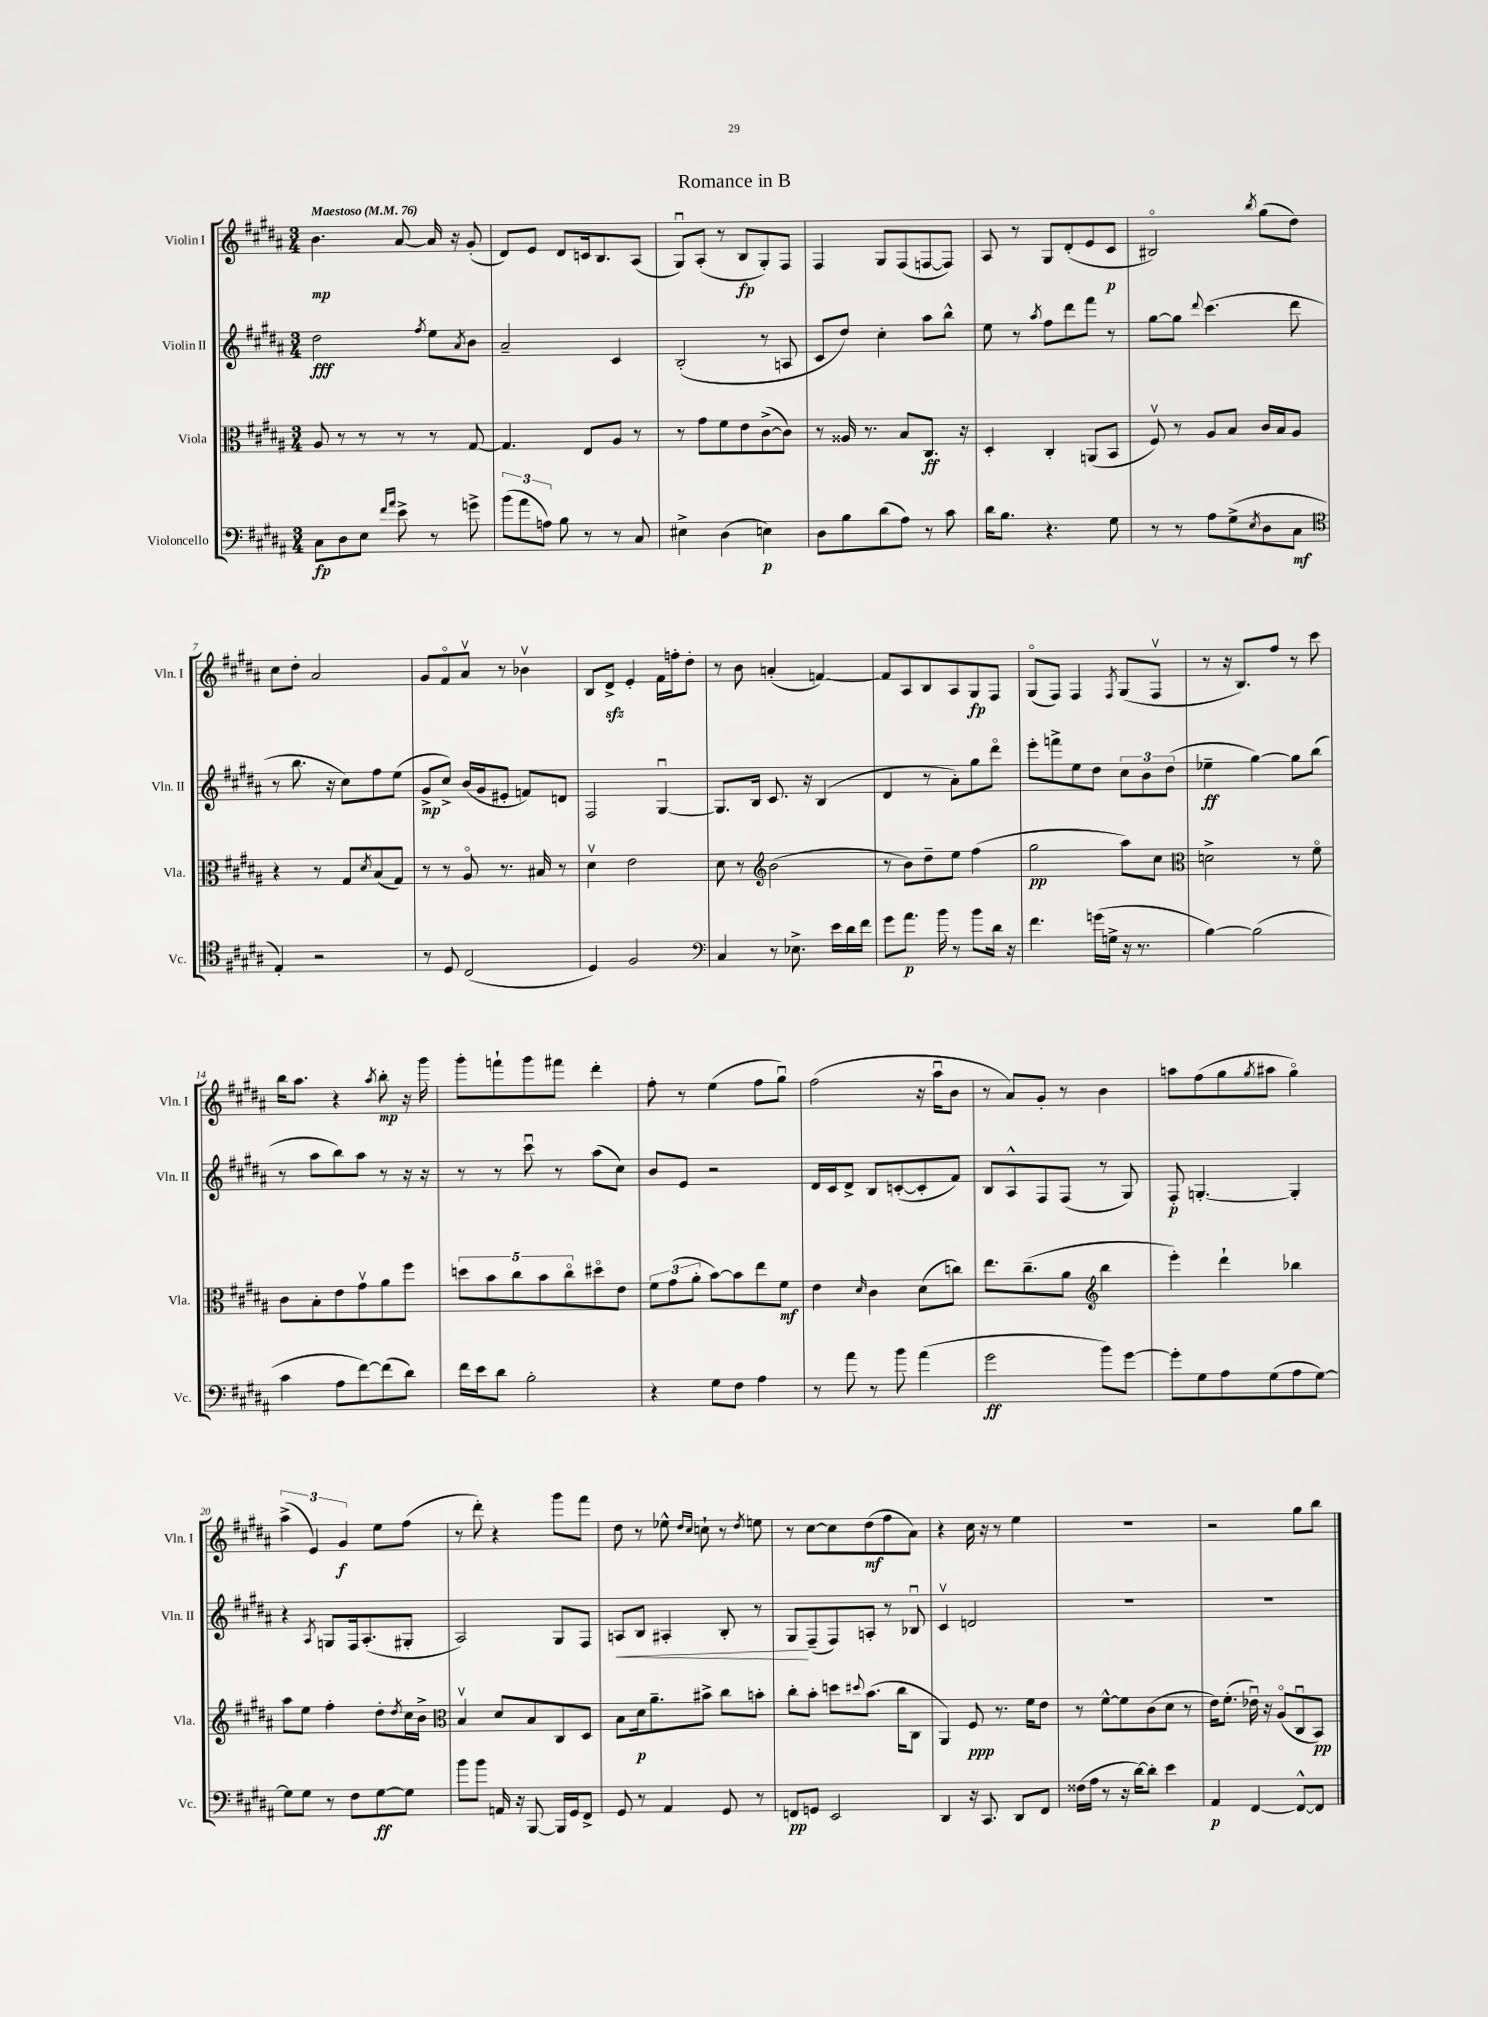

**kern	**kern	**kern	**kern
*staff4	*staff3	*staff2	*staff1
*clefF4	*clefC3	*clefG2	*clefG2
*k[f#c#g#d#a#]	*k[f#c#g#d#a#]	*k[f#c#g#d#a#]	*k[f#c#g#d#a#]
*M3/4	*M3/4	*M3/4	*M3/4
*MM76	*MM76	*MM76	*MM76
8C#	8A#	2dd#	4.b
8D#	8r	.	.
8E	8r	.	.
16qqf#	.	.	.
16qqa#	.	.	.
8e^	8r	.	[8a#
.	.	8qff#	.
8r	8r	8ee	16a#]
.	.	.	16r
.	.	8qa#	.
8g^	[8G#	8b	(8g#'
=	=	=	=
(12b	4.G#]	2a#~	8d#)
12a#	.	.	.
.	.	.	8e
12A)	.	.	.
8B	.	.	8d#
8r	8E	.	16c
.	.	.	8.B
8r	8A#	4c#	.
8C#	8r	.	(8A#
=	=	=	=
4E#^	8r	(2B'	8G#u)
.	8g#	.	(8A#'
(4D#	8f#	.	8r
.	8e	.	8B
4E)	([8c#^	8r	8G#')
.	8c#])	8A	8F#
=	=	=	=
8D#	8r	8c#	4F#
8B	16A##	8dd#)	.
.	8.r	.	.
(8d#	.	4cc#'	8G#
8A#)	8B	.	(8F#
8r	8.C#	8aa#	[8F
8c#	.	8bb^^	8F])
.	16r	.	.
=	=	=	=
16d#	4D#'	8ee	8A#
8.B	.	.	.
.	.	8r	8r
.	.	8qaa#	.
4.r	4C#'	8ff#	8G#
.	.	8ddd#	(8d#'
.	(8AA	8fff#	8e
8G#	8BB	8r	8c#
=	=	=	=
8r	8F#v)	[8gg#	2B#o)
8r	8r	8gg#]	.
.	.	8qqddd#	.
8A#	8A#	(4.ccc#	.
(8G#^	8B	.	.
8qE	.	.	8qbb
8D#	16c#	.	(8gg#
.	16B	.	.
8C#	8A#	8ddd#	8dd#)
=	=	=	=
*clefC4	*	*	*
4E')	4r	8r	8cc#
.	.	8.bb	8dd#'
2r	8r	.	2a#
.	.	16r	.
.	8G#	8cc#)	.
.	8qd#	.	.
.	(8B	8ff#	.
.	8G#)	(8ee	.
=	=	=	=
8r	8r	8g#^	8g#
8D#	8r	8cc#^)	8f#o
(2C#	8A#o	(16b	8a#v
.	.	16g#	.
.	8.r	8e#'	8r
.	.	8f)	4b-v
.	16B#	.	.
.	8r	8d	.
=	=	=	=
4D#)	4d#v	2F#	8B
.	.	.	8d#^
2F#	2e	.	4e'
.	.	[4G#u	16f#
.	.	.	16ff'
.	.	.	8dd#'
=	=	=	=
*clefF4	*	*	*
4C#	8d#	8.G#]	8r
.	8r	.	8b
.	.	16B	.
*	*clefG2	*	*
8r	(2b	8.c#	(4a'
8.E-^	.	.	.
.	.	16r	.
.	.	(4B	[4f)
16e	.	.	.
16d#	.	.	.
16f#	.	.	.
=	=	=	=
8g#	8r	4d#	8f]
8.a#	8b)	.	8A#
.	8dd#~	8r	8B
16b	.	.	.
8r	8ee	8a#')	8A#
8b	(4ff#	8gg#	8G#
16d#	.	8ddd#o	8F#
16r	.	.	.
=	=	=	=
4.f#	2gg#	8eee'	(8G#o
.	.	8fff^	8F#)
.	.	8ee	4F#
(16g	.	8dd#	.
16G^	.	.	.
.	.	.	8qF#
16r	8aa#)	12cc#	(8G#
8.r	.	.	.
.	.	12b	.
.	8cc#	.	8F#v
.	.	(12dd#	.
=	=	=	=
*	*clefC3	*	*
[4B)	2d^	4ee-~	8r
.	.	.	16r
.	.	.	8.B)
(2B]	.	[4gg#)	.
.	.	.	8ff#
.	8r	8gg#]	8r
.	8f#o	(8bb	8ccc#
=	=	=	=
4c#	8c#	8r	16bb
.	.	.	8.aa#
.	8B'	8aa#	.
8A#	8e	8bb)	4r
[8f#)	8g#v	8aa#	.
.	.	.	8qaa#
(8f#]	8a#	8r	8bb'
8d#)	8ff#	16r	16r
.	.	16r	16ggg#
=	=	=	=
16f#	10dd	8r	8ggg#'
16e	.	.	.
.	10b	.	.
8d#	.	8r	8fff`
.	10cc#	.	.
2B'	.	8ccc#u	8ggg#
.	10b	.	.
.	.	8r	8fff#
.	10cc#o	.	.
.	8dd#o	(8aa#	4ddd#'
.	8e	8cc#)	.
=	=	=	=
4r	12f#	8b	8ff#'
.	(12g#	.	.
.	.	8e	8r
.	12a#'	.	.
8G#	[8b)	2r	(4ee
8F#	8b]	.	.
4A#	8ee	.	8ff#
.	8f#	.	8gg#u)
=	=	=	=
8r	4e	16d#	(2ff#
.	.	16c#	.
8a#	.	8d#^	.
.	16qqd#	.	.
8r	4c#	8B	.
8b	.	([8c'	.
(4a#	(8d#	8c']	16r
.	.	.	16aa#u
.	8cc)	8f#)	8b
=	=	=	=
2g#	8.ee	8B	8r
.	.	8A#^^	8a#)
.	(8.cc#~	.	.
.	.	8F#	8g#'
.	8a#	(8F#	8r
*	*clefG2	*	*
8b)	4bb	8r	4b
[8g#	.	8G#)	.
=	=	=	=
8g#']	4eee')	8F#'	8aa
8G#	.	[4.G'	(8ff#
8A#	4ddd#`	.	8gg#
.	.	.	8qgg#
(8G#	.	.	8aa#
8A#	4bb-	4G']	4gg#o)
[8G#)	.	.	.
=	=	=	=
8G#]	8aa#	4r	(6aa#^
8G#	8ee	.	.
.	.	.	6e)
.	.	8qA#	.
8r	4ff#'	8G	.
.	.	.	6g#
8F#	.	16F#	.
.	.	(8.A#'	.
[8G#	8dd#'	.	8ee
.	8qdd#	.	.
8G#]	16cc#	8G#'	(8ff#
.	16b^	.	.
=	=	=	=
*	*clefC3	*	*
8b	4Bv	2A#)	8r
8b	.	.	8ddd#')
16AA	8d#	.	4r
16r	.	.	.
[8BBB	8B	.	.
16BBB]	8C#	8G#	8ggg#
16GG#	.	.	.
8FF#^	8D#	8F#	8fff#
=	=	=	=
8GG#	8B	8A	8dd#
8r	16d#	8B	8r
.	8.a#~	.	.
4AA#	.	4A#'	8ee-^^
.	.	.	16qqdd#
.	.	.	16qqcc#
.	8b#^	.	8cc`
8GG#	8cc#	8B'	8r
.	.	.	8qdd#
8r	8b'	8r	8ee
=	=	=	=
8FF	8cc#'	8G#	8r
8GG	8b'	(8F#~	[8cc#
2EE	8dd	8F#)	8cc#]
.	8qqdd#	.	.
.	(8.b	8A'	(8dd#
.	.	8r	8ff#
.	16cc#	.	.
.	8C#	8B-u	8a#)
=	=	=	=
4DD#	4AA#)	4c#v	4r
16r	8F#	2d	16cc#
8.CC#	.	.	16r
.	8.r	.	8r
8DD#	.	.	4ee
.	16f#	.	.
8FF#	8e	.	.
=	=	=	=
(16F##	8r	2.r	2.r
16A#	.	.	.
8r	[8f#^^	.	.
16r	8f#]	.	.
[16d#)	.	.	.
8d#']	(8c#	.	.
4e	8d#	.	.
.	8r	.	.
=	=	=	=
4AA#	16e)	2.r	2r
.	(8.f#'	.	.
[4FF#	16e-u)	.	.
.	16r	.	.
.	(8A#o	.	.
8FF#^^_	8C#u	.	8gg#
8FF#]	8BB)	.	8bb
==	==	==	==
*-	*-	*-	*-
